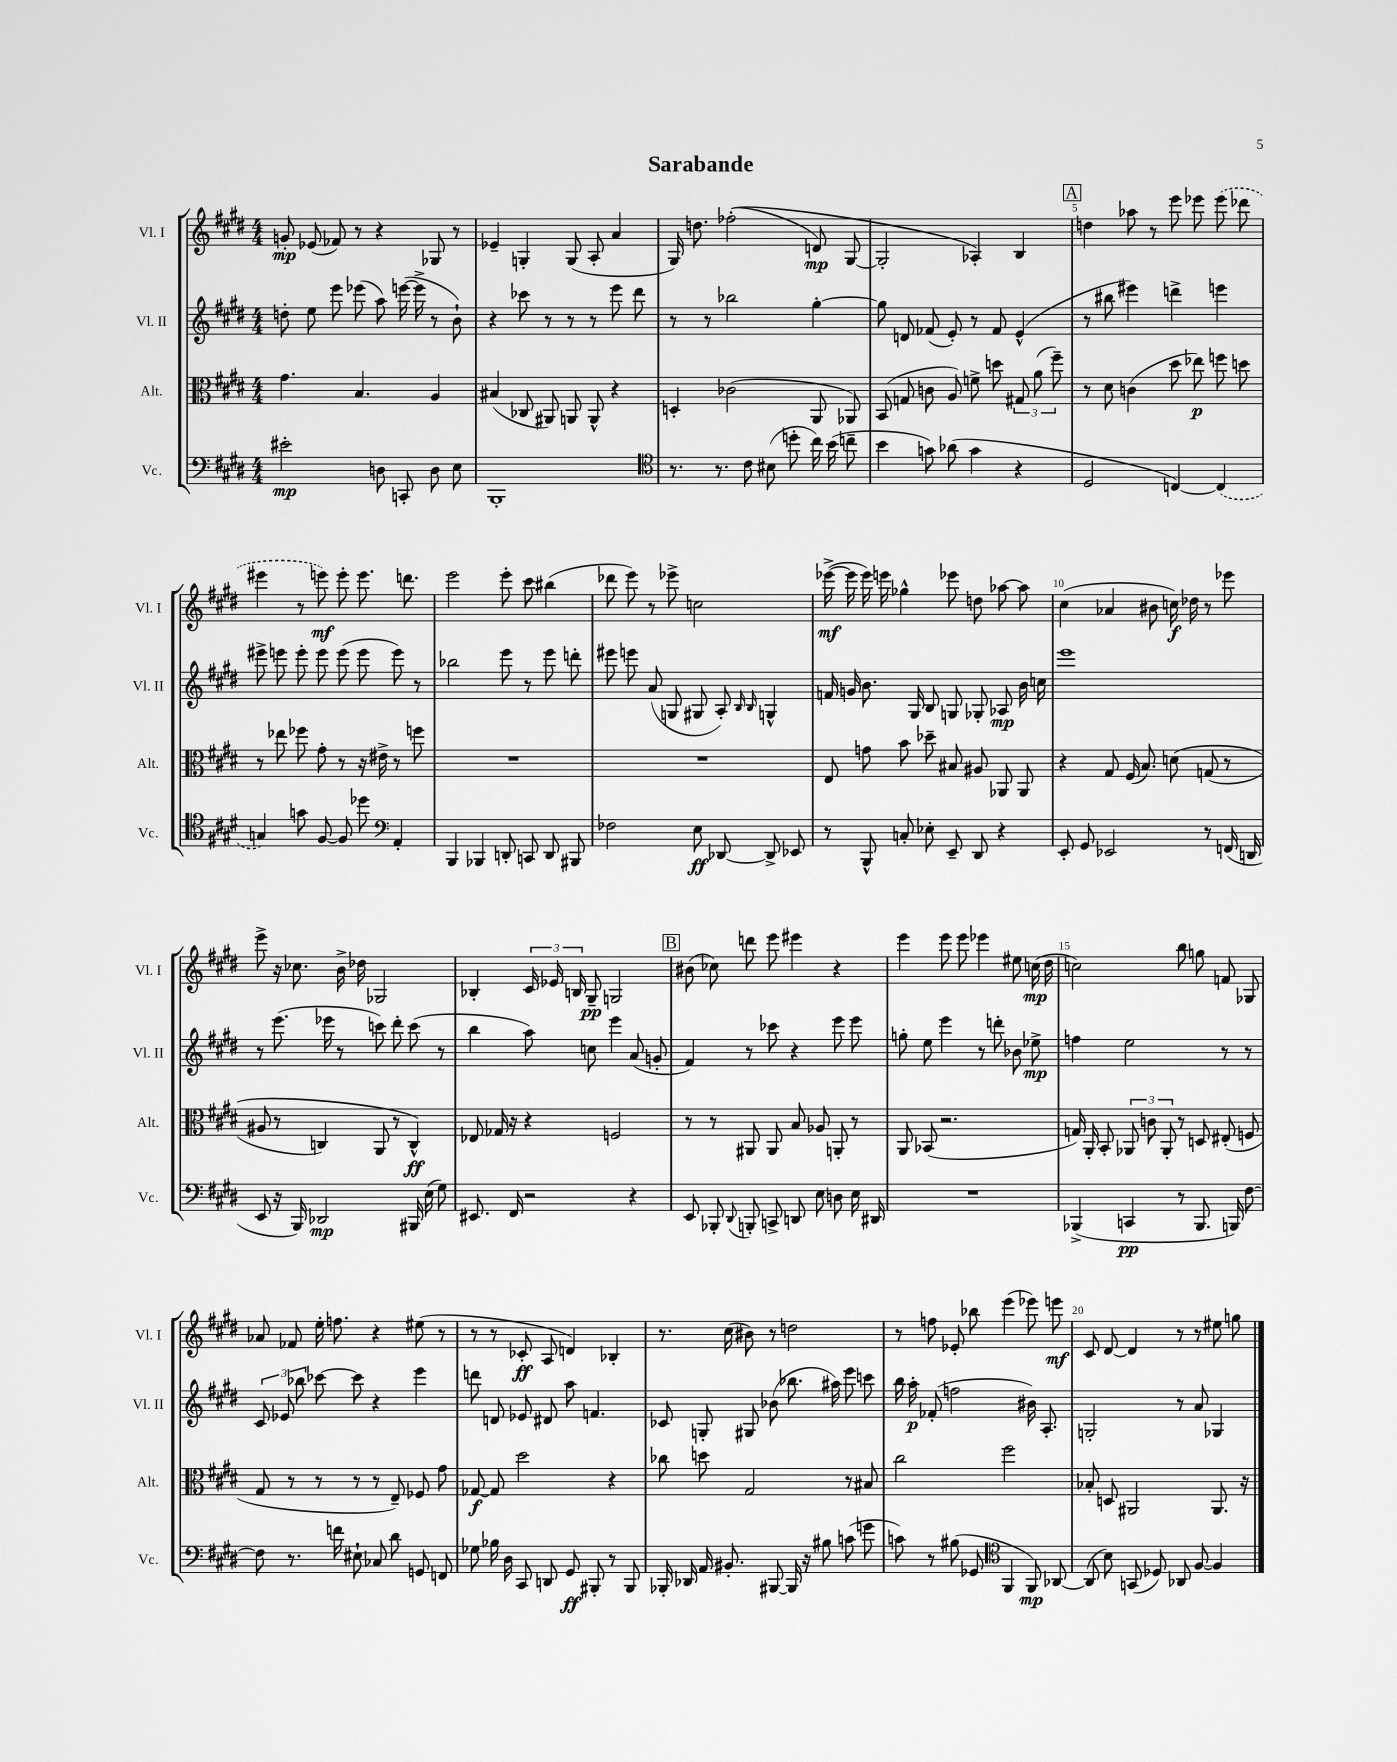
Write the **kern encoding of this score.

**kern	**kern	**kern	**kern
*staff4	*staff3	*staff2	*staff1
*clefF4	*clefC3	*clefG2	*clefG2
*k[f#c#g#d#]	*k[f#c#g#d#]	*k[f#c#g#d#]	*k[f#c#g#d#]
*M4/4	*M4/4	*M4/4	*M4/4
2e#'\	4.g#\	8dd'\	8g'/
.	.	8ee\	(8e-/
.	.	8eee\	8f-/)
.	4.B/	(8eee-\	8r
8D\	.	8aa\)	4r
8CC'/	.	([16eee\	.
.	.	16eee^\]	.
8D\	4A/	8r	8G-/
8E\	.	8b`\)	8r
=	=	=	=
1BBB'	(4B#/	4r	4e-~/
.	8C-/	8ccc-\	4G'/
.	8AA#/)	8r	.
.	8AA/	8r	(8G/
.	8AA^^/	8r	8A'/
.	4r	8eee\	4a/
.	.	8ddd#\	.
=	=	=	=
*clefC4	*	*	*
8.r	4D'/	8r	16G#/)
.	.	.	8.dd\
.	.	8r	.
8.r	.	.	.
.	(2c-\	2bb-\	&((2ff-'\
8c#\	.	.	.
(8B#\	.	.	.
8dd'\	.	.	.
16cc#\)	8AA/	[4gg#'\	8d/)
(16b\	.	.	.
8cc~\	8AA-/)	.	[8G#/
=	=	=	=
4b\	(8BB/	8gg#\]	2G#'/]
.	8G/	8d/	.
8g\)	8c\	(8f-/	.
(8a-\	8A/)	8e'/)	.
4g\	8f^\	8r	4A-'/&)
.	8dd\	8f-/	.
4r	12G#/	(4e^^/	4B/
.	(12a\	.	.
.	12ff#~\)	.	.
=	=	=	=
2D#/	8r	8r	4dd\
.	8d#\	8bb#\	.
.	(4c\	4eee#\)	8aa-\
.	.	.	8r
[4C/)	8dd#\	4ddd^\	8eee\
.	8ee-\)	.	8eee-\
(4C/]	8ff\	4eee\	(8eee-\
.	8dd\	.	8ddd-\
=	=	=	=
4G/)	8r	8eee#^\	4eee#\
.	8ee-\	8eee\	.
8g\	8ff-\	8eee'\	8r
[8F#/	8g#'\	8eee\	8eee\)
8F#/]	8r	(8eee\	8eee'\
8dd-\	16r	8eee\	8.eee\
.	16e#^\	.	.
*clefF4	*	*	*
4AA'/	8r	8eee\)	.
.	.	.	8.ddd\
.	8ff\	8r	.
=	=	=	=
4BBB/	1r	2bb-\	2eee\
4BBB-/	.	.	.
8DD'/	.	8eee\	8eee'\
8CC/	.	8r	8ccc#\
8DD/	.	8eee\	(4bb#\
8BBB#/	.	8ddd'\	.
=	=	=	=
2F-\	1r	8eee#\	8ddd-\
.	.	8eee\	8eee\)
.	.	(8a/	8r
.	.	8G/	8eee-^\
8E\	.	8G#/	2cc\
[8DD-/	.	8A'/)	.
.	.	16qqB/	.
.	.	16qqB/	.
8DD-^/]	.	4G^^/	.
8EE-/	.	.	.
=	=	=	=
8r	8E/	16f/	([16eee-^\
.	.	16g/	16eee-\]
8BBB^^/	8g\	8.b\	16eee-\)
.	.	.	16eee\
8C'/	8b\	.	4gg-^^\
.	.	16G#/	.
8E-'\	8dd-~\	8B/	.
8EE~/	8B#/	8G/	8eee-\
8DD#/	8A#/	8G-'/	8dd\
4r	8AA-/	8A-/	[8aa-\
.	8AA-/	16b\	8aa-\]
.	.	16cc\	.
=	=	=	=
8EE'/	4r	1eee	(4cc#\
8GG#/	.	.	.
2EE-/	8G#/	.	4a-/
.	(16F#/	.	.
.	8.B/)	.	.
.	.	.	8b#\
.	&(8d\	.	16cc\)
.	.	.	16dd-\
8r	(8G/	.	8r
(16FF/	8r	.	8eee-\
16DD/	.	.	.
=	=	=	=
8EE/	8A#/	8r	8eee^\
16r	8r	(8.eee\	16r
16BBB/)	.	.	8.cc-\
2DD-/	4C/)	.	.
.	.	16eee-\	.
.	.	8r	16b^\
.	.	.	16dd-\
.	8AA/	8ccc\)	2G-/
.	8r	8ddd#'\	.
16BBB#/	4C^^/&)	(8ccc\	.
(16E\	.	.	.
8G#\)	.	8r	.
=	=	=	=
8.EE#/	8E-/	4bb\	4B-'/
.	16G-/	.	.
16FF#/	16r	.	.
2r	4r	8aa\)	24c#/
.	.	.	24e-/
.	.	.	24B/
.	.	8cc\	8G#~/
.	2F/	4eee\	2G/
4r	.	(8a/	.
.	.	8g'/	.
=	=	=	=
8EE/	8r	4f#/)	(8b#\
8BBB-'/	8r	.	8cc-\)
8qqDD#/	.	.	.
8BBB'/	8AA#/	8r	8ddd\
8CC^/	8AA#/	8ccc-\	8eee\
8DD/	8B/	4r	4eee#\
8E\	8A-/	.	.
8D\	8AA'/	8eee\	4r
16E\	8r	8eee\	.
16DD#/	.	.	.
=	=	=	=
1r	8AA/	8gg'\	4eee\
.	(8BB-/	8ee\	.
.	2.r	4eee\	8eee\
.	.	.	8eee\
.	.	8r	4eee-\
.	.	8ddd'\	.
.	.	8b-\	8ee#\
.	.	8ee-^\	(16cc\
.	.	.	16dd#\
=	=	=	=
(4BBB-^/	16G/)	4ff\	2cc\)
.	16AA'/	.	.
.	8BB'/	.	.
4CC/	12AA-/	2ee\	.
.	12c\	.	.
.	12AA-'/	.	.
8r	8r	.	8bb\
8.BBB-/	8D/	.	8gg\
.	(8E#'/	8r	8f/
16BBB/)	.	.	.
[8F#\	8F/	8r	8G-/
=	=	=	=
8F#\]	8G#/	12c#/	8a-/
.	.	12e-/	.
8.r	8r	.	8f-/
.	.	12bb-\	.
.	8r	[8ccc-\	16ee'\
16f\	.	.	8.ff\
8E#`\	8r	8ccc-\]	.
8C-/	8r	4r	4r
8d#\	8E~/)	.	.
8GG/	8F-/	4eee\	(8ee#\
8FF/	8g#\	.	8r
=	=	=	=
8G-\	[8G-/	8ddd\	8r
16B-\	8G-/]	8d/	8r
16D#\	.	.	.
8CC#/	2dd#\	8e-/	8c-'/
8DD/	.	8d#/	8A/
8GG#/	.	8aa\	4d/)
8BBB#'/	.	4.f/	.
8r	4r	.	4B-'/
8BBB#/	.	.	.
=	=	=	=
16BBB-'/	8cc-\	8c-/	8.r
16DD-/	.	.	.
16AA/	8dd\	8G'/	.
8.BB#'/	.	.	(16cc#\
.	2G#/	8G#/	8b#\)
[8BBB#/	.	(8b-\	8r
16BBB#/]	.	8.bb-\	2dd\
16r	.	.	.
8B#\	.	.	.
.	.	16aa#\)	.
(8c\	8r	8eee\	.
8g\	8B#/	8ccc\	.
=	=	=	=
8c\)	2cc#\	16bb\	8r
.	.	16aa'\	.
8r	.	(8f-'/	8ff\
(8B#\	.	2ff\	8e-'/
8GG-/	.	.	8bb-\
*clefC4	*	*	*
4FF#/	2ff#\	.	(4eee\
8FF#/)	.	16b#\)	8eee-\)
.	.	8.A'/	.
[8AA-/	.	.	8eee\
=	=	=	=
(8AA-/]	8B-'/	2G'/	8c#/
8B\)	8D/	.	[8d#/
(8GG/	2AA#/	.	4d#/]
8D-/)	.	.	.
8AA-/	.	8r	8r
[8F#/	.	8a/	8r
4F#/]	8.AA#/	4G-/	8ee#\
.	.	.	8gg\
.	16r	.	.
==	==	==	==
*-	*-	*-	*-
